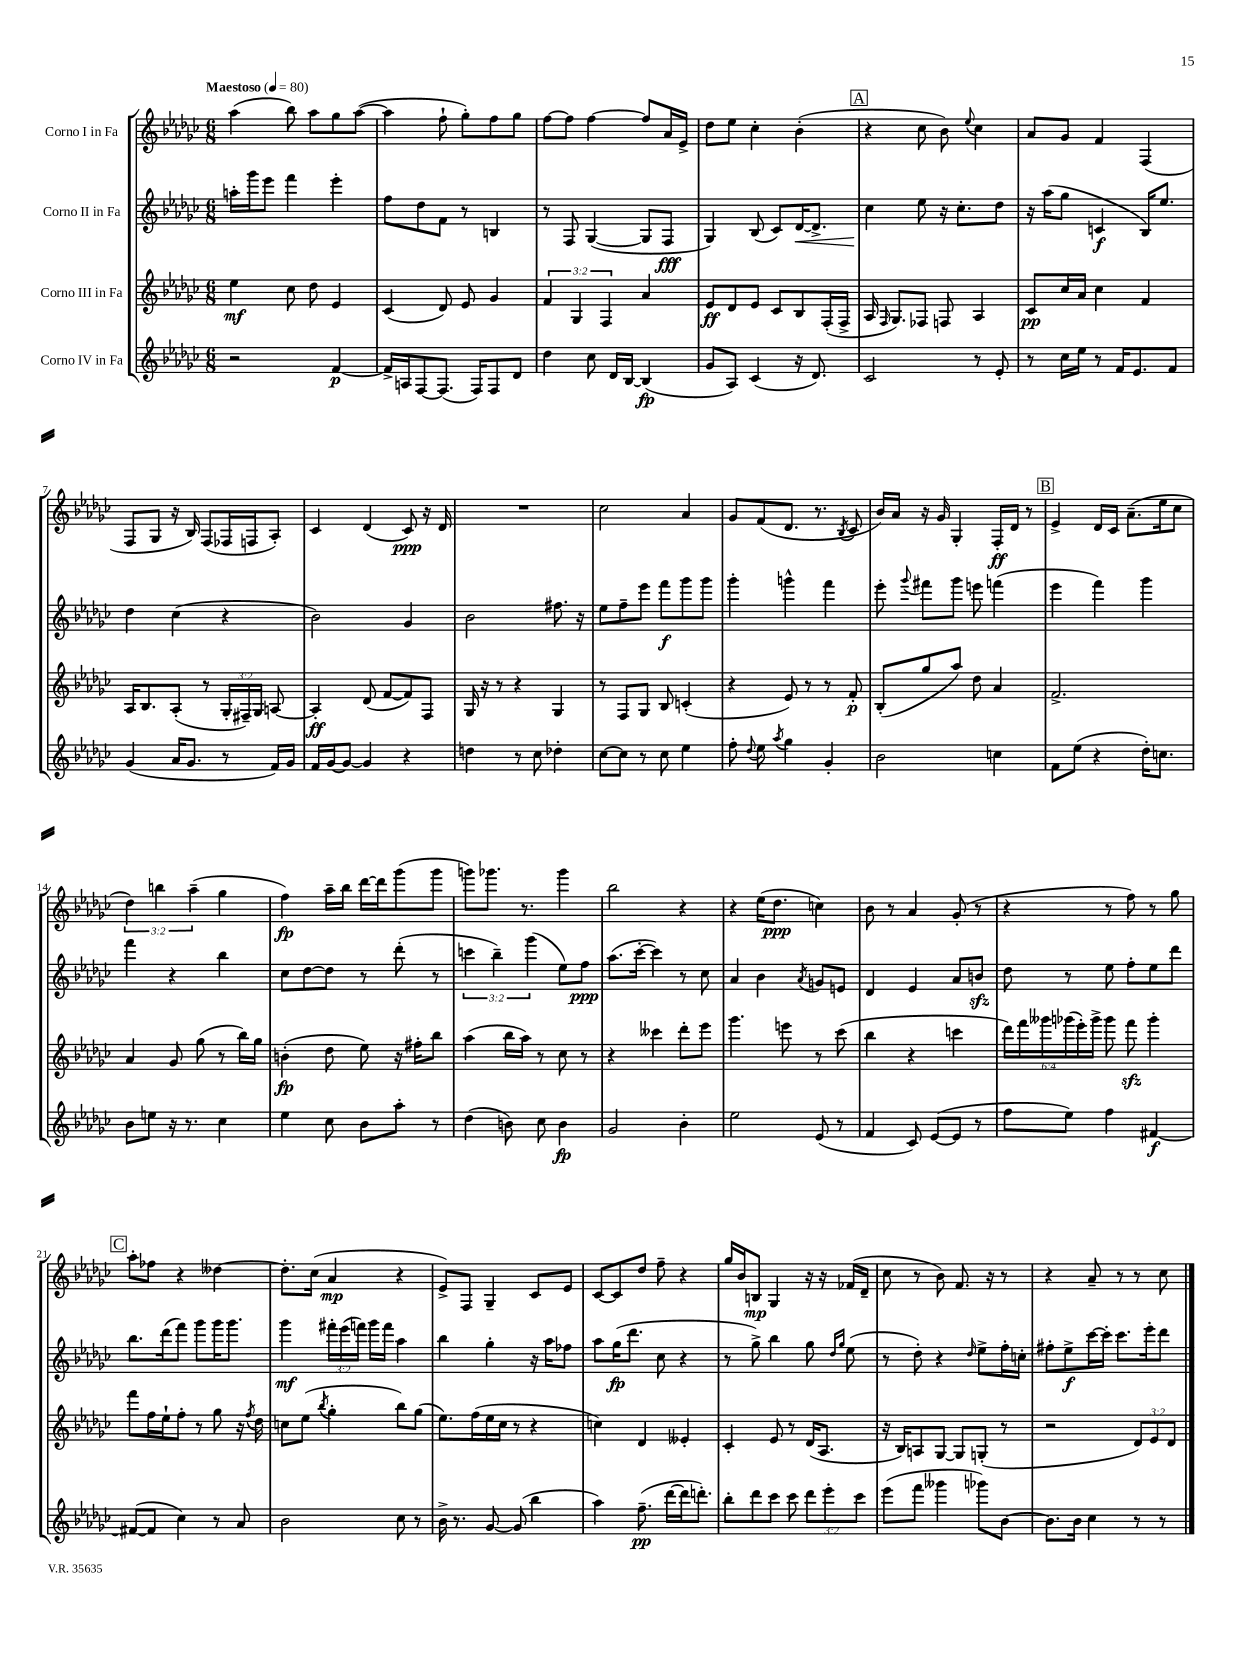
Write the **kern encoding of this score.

**kern	**kern	**kern	**kern
*staff4	*staff3	*staff2	*staff1
*clefG2	*clefG2	*clefG2	*clefG2
*k[b-e-a-d-g-c-]	*k[b-e-a-d-g-c-]	*k[b-e-a-d-g-c-]	*k[b-e-a-d-g-c-]
*M6/8	*M6/8	*M6/8	*M6/8
*MM80	*MM80	*MM80	*MM80
2r	4ee-	16aa'	(4aa-
.	.	16ggg-	.
.	.	8eee-	.
.	8cc-	4fff	8bb-)
.	8dd-	.	8aa-
[4f	4e-	4eee-'	8gg-
.	.	.	([8aa-
=	=	=	=
16f^]	(4c-	8ff	4aa-]
16A	.	.	.
[8F	.	8dd-	.
(8.F]	8d-)	8f	8ff`
.	8e-	8r	8gg-')
16F)	.	.	.
8F	4g-	4B	8ff
8d-	.	.	8gg-
=	=	=	=
4dd-	6f	8r	[8ff
.	.	8F	8ff]
.	6G-	.	.
8cc-	.	([4G-	[4ff
.	6F	.	.
16d-	.	.	.
[16B-	.	.	.
(4B-]	4a-	8G-]	8ff]
.	.	8F	16a-
.	.	.	16e-^
=	=	=	=
8g-	8e-	4G-)	8dd-
8A-)	8d-	.	8ee-
(4c-	8e-	(8B-	4cc-'
.	8c-	8c-)	.
16r	8B-	[16d-	(4b-'
8.d-)	.	8.d-^]	.
.	(16F'	.	.
.	16F^	.	.
=	=	=	=
2c-	16A-	4cc-	4r
.	16qqF	.	.
.	8.G-)	.	.
.	8F-	8ee-	8cc-
.	8F	16r	8b-)
.	.	8.cc-'	.
.	.	.	8qqee-
8r	4A-	.	4cc-
8e-'	.	8dd-	.
=	=	=	=
8r	8c-	16r	8a-
.	.	(16aa-	.
16cc-	16cc-	8gg-	8g-
16ee-	16a-	.	.
8r	4cc-	4c	4f
16f	.	.	.
8.e-	.	.	.
.	4f	16B-)	(4F
.	.	8.ee-	.
8f	.	.	.
=	=	=	=
(4g-	16A-	4dd-	8F
.	8.B-	.	.
.	.	.	8G-
16a-	(8A-'	(4cc-	16r
8.g-	.	.	16B-)
.	8r	.	(8F
8r	24G-'	4r	16F-
.	24F#~)	.	.
.	.	.	16F
.	24G-	.	.
16f)	[8A	.	8A-')
16g-	.	.	.
=	=	=	=
16f	4A']	2b-)	4c-
[16g-	.	.	.
8g-_	.	.	.
4g-]	(8d-	.	(4d-
.	[8f	.	.
4r	8f])	4g-	8c-)
.	8F	.	16r
.	.	.	16d-
=	=	=	=
4dd	16G-	2b-	2.r
.	16r	.	.
.	8r	.	.
8r	4r	.	.
8cc-	.	.	.
4dd-'	4G-	8.ff#	.
.	.	16r	.
=	=	=	=
[8cc-	8r	8ee-	2cc-
8cc-]	8F	8ff~	.
8r	8G-	8eee-	.
8cc-	8B-	8fff	.
4ee-	(4c'	8ggg-	4a-
.	.	8ggg-	.
=	=	=	=
8ff'	4r	4ggg-'	8g-
8qqdd-	.	.	.
8ee-	.	.	(8f
8qaa-	.	.	.
4gg-	8e-)	4ggg^^	8.d-
.	8r	.	.
.	.	.	8.r
4g-'	8r	4fff	.
.	.	.	8qB-
.	8f'	.	8c-
=	=	=	=
2b-	(8B-'	8eee-'	16b-)
.	.	.	16a-
.	.	8qqggg-	.
.	8gg-	8fff#	16r
.	.	.	16g-
.	8aa-)	8ggg-	4G-'
.	8dd-	8eee	.
4cc	4a-	(4fff	16F'
.	.	.	16d-
.	.	.	8r
=	=	=	=
8f	2.f^	4eee-	4e-^
(8ee-	.	.	.
4r	.	4fff)	16d-
.	.	.	16c-
.	.	.	(8.a-~
16dd-')	.	4ggg-	.
8.cc	.	.	16ee-
.	.	.	8cc-
=	=	=	=
8b-	4a-	4fff	6dd-)
8ee	.	.	.
.	.	.	6bb
16r	8g-	4r	.
8.r	.	.	.
.	.	.	(6aa-~
.	(8gg-	.	.
4cc-	8r	4bb-	4gg-
.	16bb-)	.	.
.	16gg-	.	.
=	=	=	=
4ee-	(4b'	8cc-	4ff)
.	.	[8dd-	.
8cc-	8dd-	8dd-]	16aa-~
.	.	.	16bb-
8b-	8ee-)	8r	[16ddd-
.	.	.	16ddd-]
8aa-'	16r	(8ddd-'	(8ggg-
.	16ff#'	.	.
8r	8bb-	8r	8ggg-
=	=	=	=
(4dd-	(4aa-	6ccc	8ggg)
.	.	.	8.ggg-
.	.	6bb-~)	.
8b)	16bb-	.	.
.	16aa-)	.	8.r
.	.	(6ggg-	.
8cc-	8r	.	.
4b	8cc-	8ee-)	4ggg-
.	8r	8ff	.
=	=	=	=
2g-	4r	(8.aa-	2bb-
.	.	[16ccc-'	.
.	4ccc--	4ccc-])	.
4b-'	8ddd-'	8r	4r
.	8eee-	8cc-	.
=	=	=	=
2ee-	4.ggg-	4a-	4r
.	.	4b-	(16ee-
.	.	.	8.dd-
.	8eee	.	.
.	.	8qa-	.
(8e-	8r	8g	4cc)
8r	(8ccc-	8e	.
=	=	=	=
4f	4bb-	4d-	8b-
.	.	.	8r
8c-)	4r	4e-	4a-
([8e-	.	.	.
8e-]	4ccc	8a-	(8g-'
8r	.	8b	8r
=	=	=	=
8ff	24ddd-)	8dd-	4r
.	24fff	.	.
.	24ggg--	.	.
8ee-)	(24ggg-	8r	.
.	24eee-')	.	.
.	24ggg-^	.	.
4ff	8ggg-	8ee-	8r
.	8fff	8ff'	8ff)
[4f#	4ggg-'	8ee-	8r
.	.	8ddd-	8gg-
=	=	=	=
(8f#_	8fff	8.bb-	8aa-'
8f#]	16ff	.	8ff-
.	16ee-`	(16ddd-	.
4cc-)	8ff'	8fff)	4r
.	8r	8ggg-	.
8r	8gg-	16ggg-	[4dd--
.	.	8.ggg-	.
8a-	16r	.	.
.	8qff	.	.
.	16dd-	.	.
=	=	=	=
2b-	8cc	4ggg-	8.dd--']
.	(8ee-	.	.
.	.	.	(16cc-
.	8qbb-	.	.
.	4gg-'	24fff#'	4a-
.	.	(24eee-	.
.	.	24fff)	.
.	.	16ggg-	.
.	.	16fff	.
8cc-	8bb-)	4aa-	4r
8r	(8gg-	.	.
=	=	=	=
16b-^	8.ee-)	4bb-	8e-^)
8.r	.	.	.
.	.	.	8F
.	(16ff	.	.
[8g-	16ee-	4gg-'	4G-~
.	16cc-	.	.
(8g-]	8r	.	.
4bb-	4r	16r	8c-
.	.	16aa-	.
.	.	8ff-	8e-
=	=	=	=
4aa-)	4cc)	8aa-	[8c-
.	.	(16gg-	8c-]
.	.	8.ddd-	.
(8.ff~	4d-	.	8dd-
.	.	8cc-	8ff~
[16ddd-	.	.	.
16ddd-]	4e--'	4r	4r
8.ddd')	.	.	.
=	=	=	=
8bb-'	4c-'	8r	16gg-
.	.	.	16b-
8ddd-	.	8gg-^)	8B
8ccc-	8e-	4bb-	4G-
8ccc-	8r	.	.
12ddd-	(16d-	8gg-	16r
.	8.A-	.	16r
12eee-'	.	.	.
.	.	16qqdd-	.
.	.	16qqgg-	.
.	.	(8ee-	(16f-
12ccc-	.	.	.
.	.	.	16d-~
=	=	=	=
(8eee-	16r	8r	8cc-
.	16B-)	.	.
8fff	8A	8dd-')	8r
4ggg--	[8G-	4r	8b-)
.	8G-]	.	8.f
.	.	16qqdd-	.
8ggg-)	(8G'	8ee-^	.
.	.	.	16r
[8b-	8r	16ff'	8r
.	.	16cc'	.
=	=	=	=
8.b-]	2r	8ff#'	4r
.	.	8ee-^	.
16b-	.	.	.
4cc-	.	[16ccc-	8a-~
.	.	16ccc-']	.
.	.	8.ccc-	8r
8r	12d-)	.	8r
.	.	16eee-'	.
.	12e-	.	.
8r	.	8ddd-	8cc-
.	12d-	.	.
==	==	==	==
*-	*-	*-	*-
